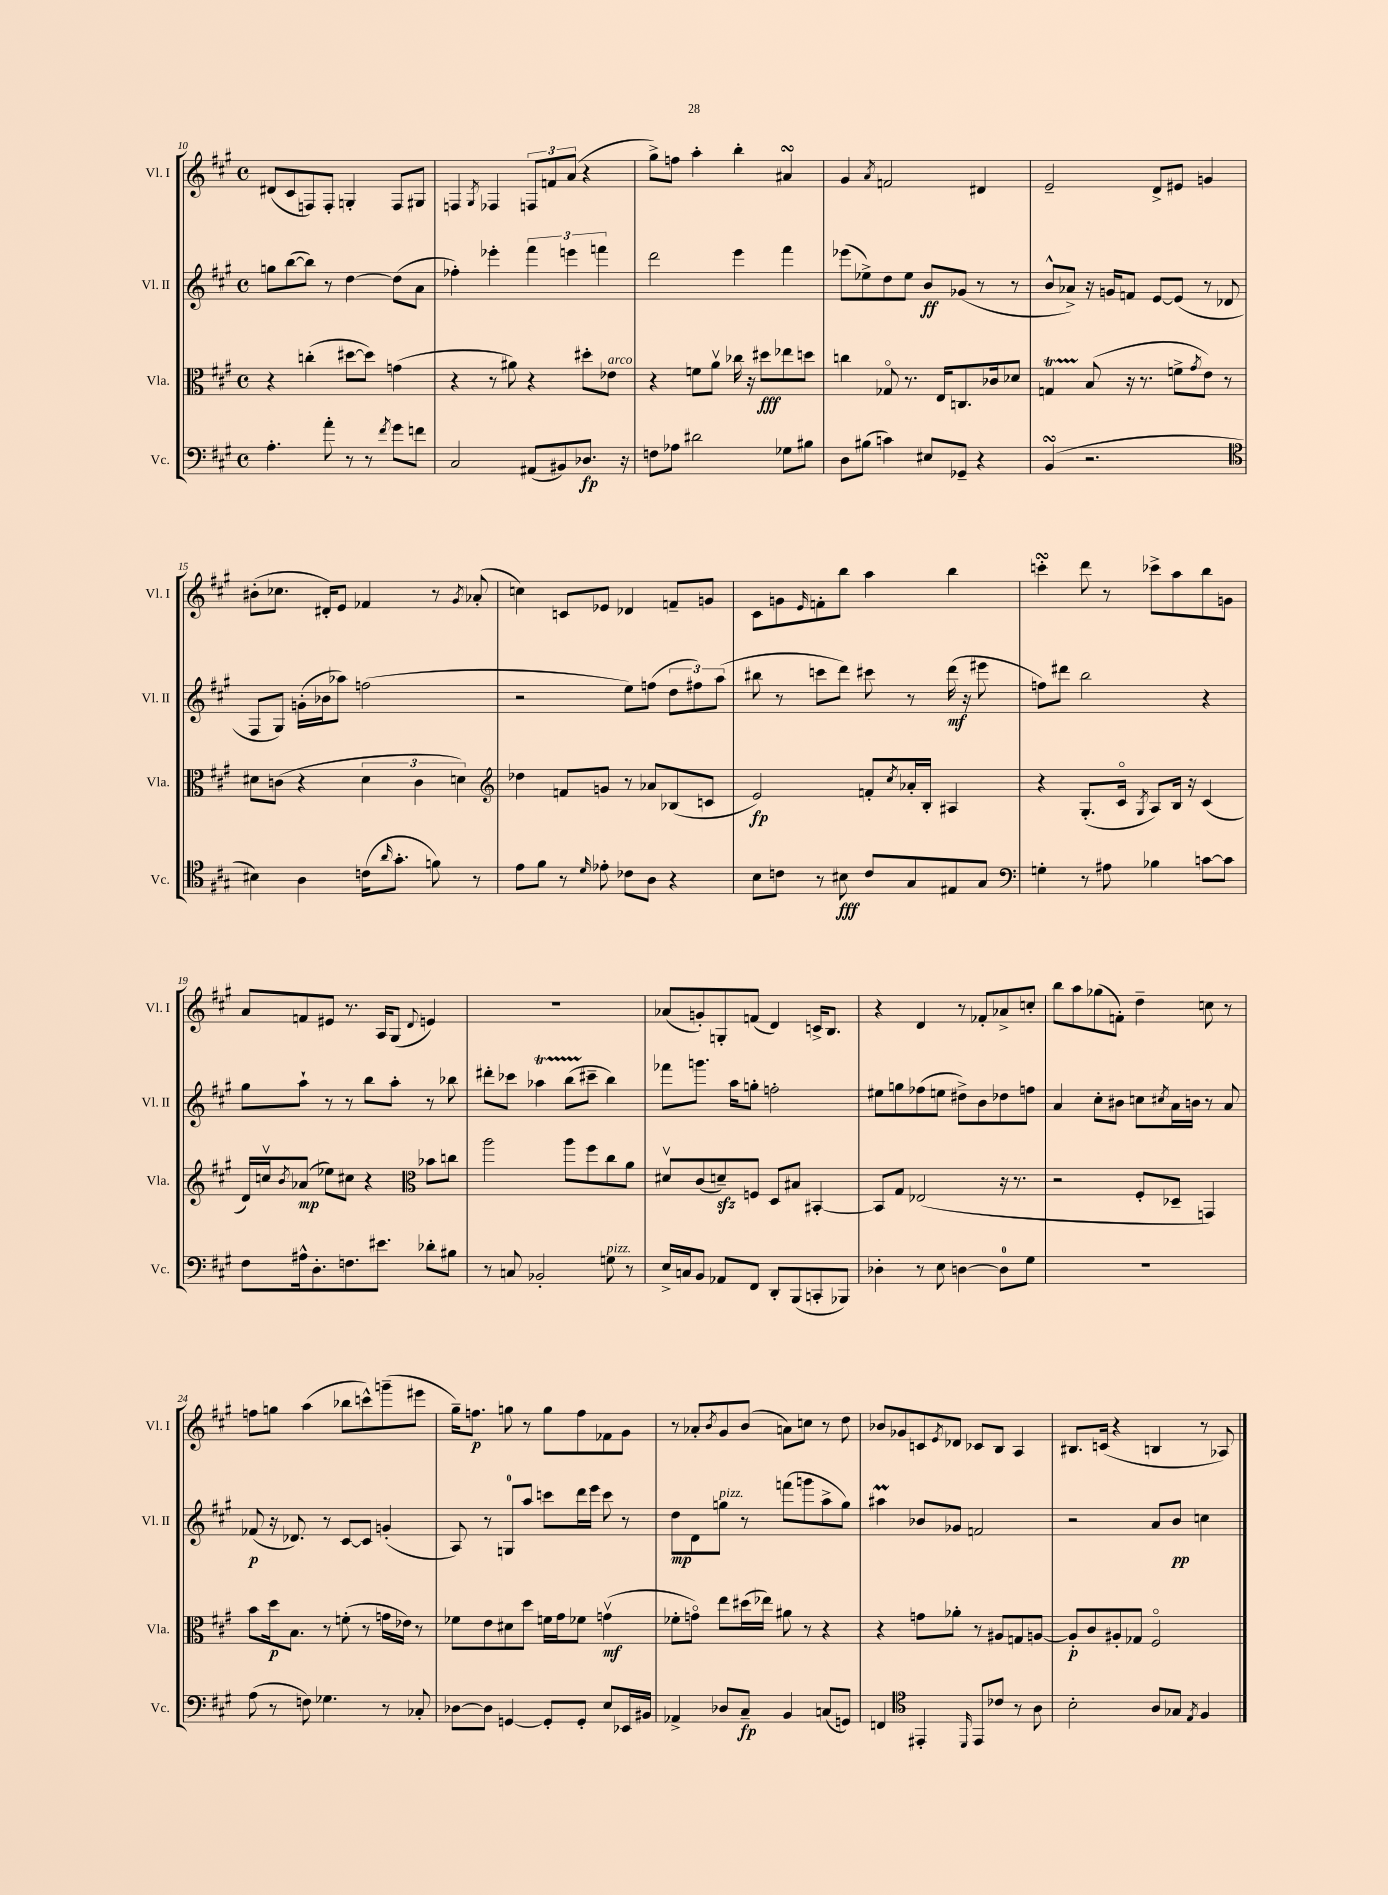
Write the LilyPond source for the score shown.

<<
\new StaffGroup <<
\new Staff = "s0" \with { instrumentName = "Vl. I" shortInstrumentName = "Vl. I" } {
    \clef treble \key a \major \defaultTimeSignature \time 4/4
    dis'8( cis'8 f8) f8-. g4-. f8 gis8 |
    f4 \acciaccatura { gis8 } fes4 \tuplet 3/2 { f8 f'8 a'8( } r4 |
    gis''8->) f''8 a''4-. b''4-. ais'4\turn |
    gis'4 \acciaccatura { a'8 } f'2 dis'4 |
    e'2-- d'8-> eis'8 g'4 |
    bis'8-.( ces''8. dis'16-.) e'8 fes'4 r8 \acciaccatura { gis'8 } aes'8-.( |
    c''4) c'8 ees'8 des'4 f'8-- g'8 |
    cis'8 g'8 \grace { e'16 } f'8-. b''8 a''4 b''4 |
    c'''4-.\turn d'''8 r8 ces'''8-> a''8 b''8 g'8 |
    a'8 f'8 eis'8 r8. a16 gis8( \appoggiatura { d'8 } e'4) |
    R1 |
    aes'8( g'8-.) g8-. f'8( d'4) c'16-> b8. |
    r4 d'4 r8 fes'8-. aes'8-> c''8-. |
    b''8 a''8 ges''8( f'8-.) d''4-- c''8 r8 |
    f''8 g''8 a''4( bes''8 c'''8-^) g'''8--( eis'''8 |
    gis''16--) f''8.\p g''8 r8 g''8 f''8 fes'8 gis'8 |
    r8 aes'8-. \acciaccatura { b'8 } gis'8 b'8( a'8) c''8 r8 d''8 |
    bes'8 ges'8 c'8 \acciaccatura { e'8 } des'8 ces'8 b8 a4 |
    bis8. c'16( r4 b4 r8 aes8) \bar "|." |
}
\new Staff = "s1" \with { instrumentName = "Vl. II" shortInstrumentName = "Vl. II" } {
    \clef treble \key a \major \defaultTimeSignature \time 4/4
    g''8 b''8~( b''8) r8 d''4~ d''8( a'8 |
    fes''4-.) ees'''4-. \tuplet 3/2 { fis'''4 e'''4 f'''4 } |
    d'''2 e'''4 fis'''4 |
    ees'''8( ees''8->) d''8 ees''8 b'8\ff ges'8( r8 r8 |
    b'8-^ aes'8->) r16 g'16 f'8 e'8~ e'8( r8 des'8 |
    fis8 gis8) g'16-.( bes'16 aes''8) f''2( |
    r2 e''8) f''8( \tuplet 3/2 { d''8 fis''8) a''8( } |
    bis''8 r8 c'''8 d'''8) cis'''8 r8 d'''16\mf( r16 eis'''8 |
    f''8) dis'''8 b''2 r4 |
    gis''8 a''8-! r8 r8 b''8 a''8-. r8 bes''8 |
    dis'''8-. ces'''8 aes''4\startTrillSpan b''8( cis'''8--\stopTrillSpan b''4) |
    fes'''8 g'''8. a''16 g''8-. f''2-. |
    eis''8 g''8 fes''8( e''8 dis''8->) b'8 des''8 f''8 |
    a'4 cis''8-. bis'8 c''8 \acciaccatura { cis''8 } a'16 b'16 r8 a'8 |
    fes'8\p( r16 des'8.) r8 cis'8~ cis'8 g'4-.( |
    a8) r8 g8-0 a''8 c'''8 d'''16 e'''16 c'''8 r8 |
    d''8\mp d'8 g''8^\markup { \italic "pizz." } r8 f'''8( g'''8 a''8-> g''8) |
    ais''4\prall bes'8 ges'8 f'2 |
    r2 a'8 b'8\pp c''4 \bar "|." |
}
\new Staff = "s2" \with { instrumentName = "Vla." shortInstrumentName = "Vla." } {
    \clef alto \key a \major \defaultTimeSignature \time 4/4
    r4 c''4-.( dis''8~ dis''8) g'4( |
    r4 r8 ais'8) r4 dis''8-. ees'8^\markup { \italic "arco" } |
    r4 f'8 a'8\upbow ces''16 r16 dis''8\fff ees''8 d''8 |
    c''4 ges8\flageolet r8. e16 c8. ces'16 des'8 |
    g4\startTrillSpan b8\stopTrillSpan( r16 r8. f'8-> \acciaccatura { gis'8 } e'8) r8 |
    dis'8 c'8( r4 \tuplet 3/2 { dis'4 c'4 d'4) } |
    \clef treble des''4 f'8 g'8 r8 aes'8 bes8( c'8 |
    e'2\fp) f'8-. \acciaccatura { cis''8 } aes'16-. b16-. ais4 |
    r4 gis8.-.( cis'16\flageolet \acciaccatura { gis8 } a8) b16 r16 cis'4( |
    d'16) c''16\upbow \acciaccatura { b'8 } aes'8\mp( ees''8) cis''8 r4 \clef alto bes'8 c''8 |
    a''2 a''8 fis''8 cis''8 a'8 |
    dis'8\upbow cis'8( d'8--\sfz) f8 d8 bis8 bis,4~-. |
    bis,8 gis8 ees2( r16 r8. |
    r2 fis8-. des8-- g,4) |
    b'8 d''16\p b8. r8 f'8-.( r8 g'16 ees'16) r8 |
    fes'8 e'8 dis'8 d''8 f'16 gis'16 fes'8 g'4\upbow\mf( |
    fes'8-. g'8\flageolet) e''8 dis''16( ees''16) ais'8 r8 r4 |
    r4 g'8 aes'8-. r8 ais8 g8 a8~ |
    a8-.\p cis'8 ais8-. ges8 fis2\flageolet \bar "|." |
}
\new Staff = "s3" \with { instrumentName = "Vc." shortInstrumentName = "Vc." } {
    \clef bass \key a \major \defaultTimeSignature \time 4/4
    a4.-. a'8-. r8 r8 \acciaccatura { fis'8 } gis'8 f'8 |
    cis2 ais,8( bis,8) des8.\fp r16 |
    f8 aes8 dis'2 ges8 bis8 |
    d8 bis8( c'4) eis8 ges,8-- r4 |
    b,4\turn( r2. |
    \clef tenor bis4) a4 c'16( \grace { a'16 } gis'8.-. f'8) r8 |
    e'8 fis'8 r8 \grace { d'16 } ees'8-. ces'8 a8 r4 |
    b8 c'8 r8 bis8\fff c'8 gis8 eis8 gis8 |
    \clef bass g4-. r8 ais8 bes4 c'8~ c'8 |
    fis8 ais16-^ d8.-. f8. eis'8. des'8-. bis8 |
    r8 c8 bes,2-. g8^\markup { \italic "pizz." } r8 |
    e16-> c16 b,8 aes,8 fis,8 d,8-. b,,8( c,8-. bes,,8) |
    des4-. r8 e8 d4~ d8-0 gis8 |
    R1 |
    a8( r8 f8) ges4. r8 ces8-. |
    des8~ des8 g,4~ g,8-. g,8-. e8 ees,16 bis,16 |
    aes,4-> des8 cis8--\fp b,4 c8( g,8) |
    f,4 \clef tenor eis,4-. \grace { d,16 } eis,8 ces'8 r8 a8 |
    b2-. a8 ges8 \acciaccatura { e8 } fis4 \bar "|." |
}
>>
>>
\layout { \context { \Score currentBarNumber = #10 } }
